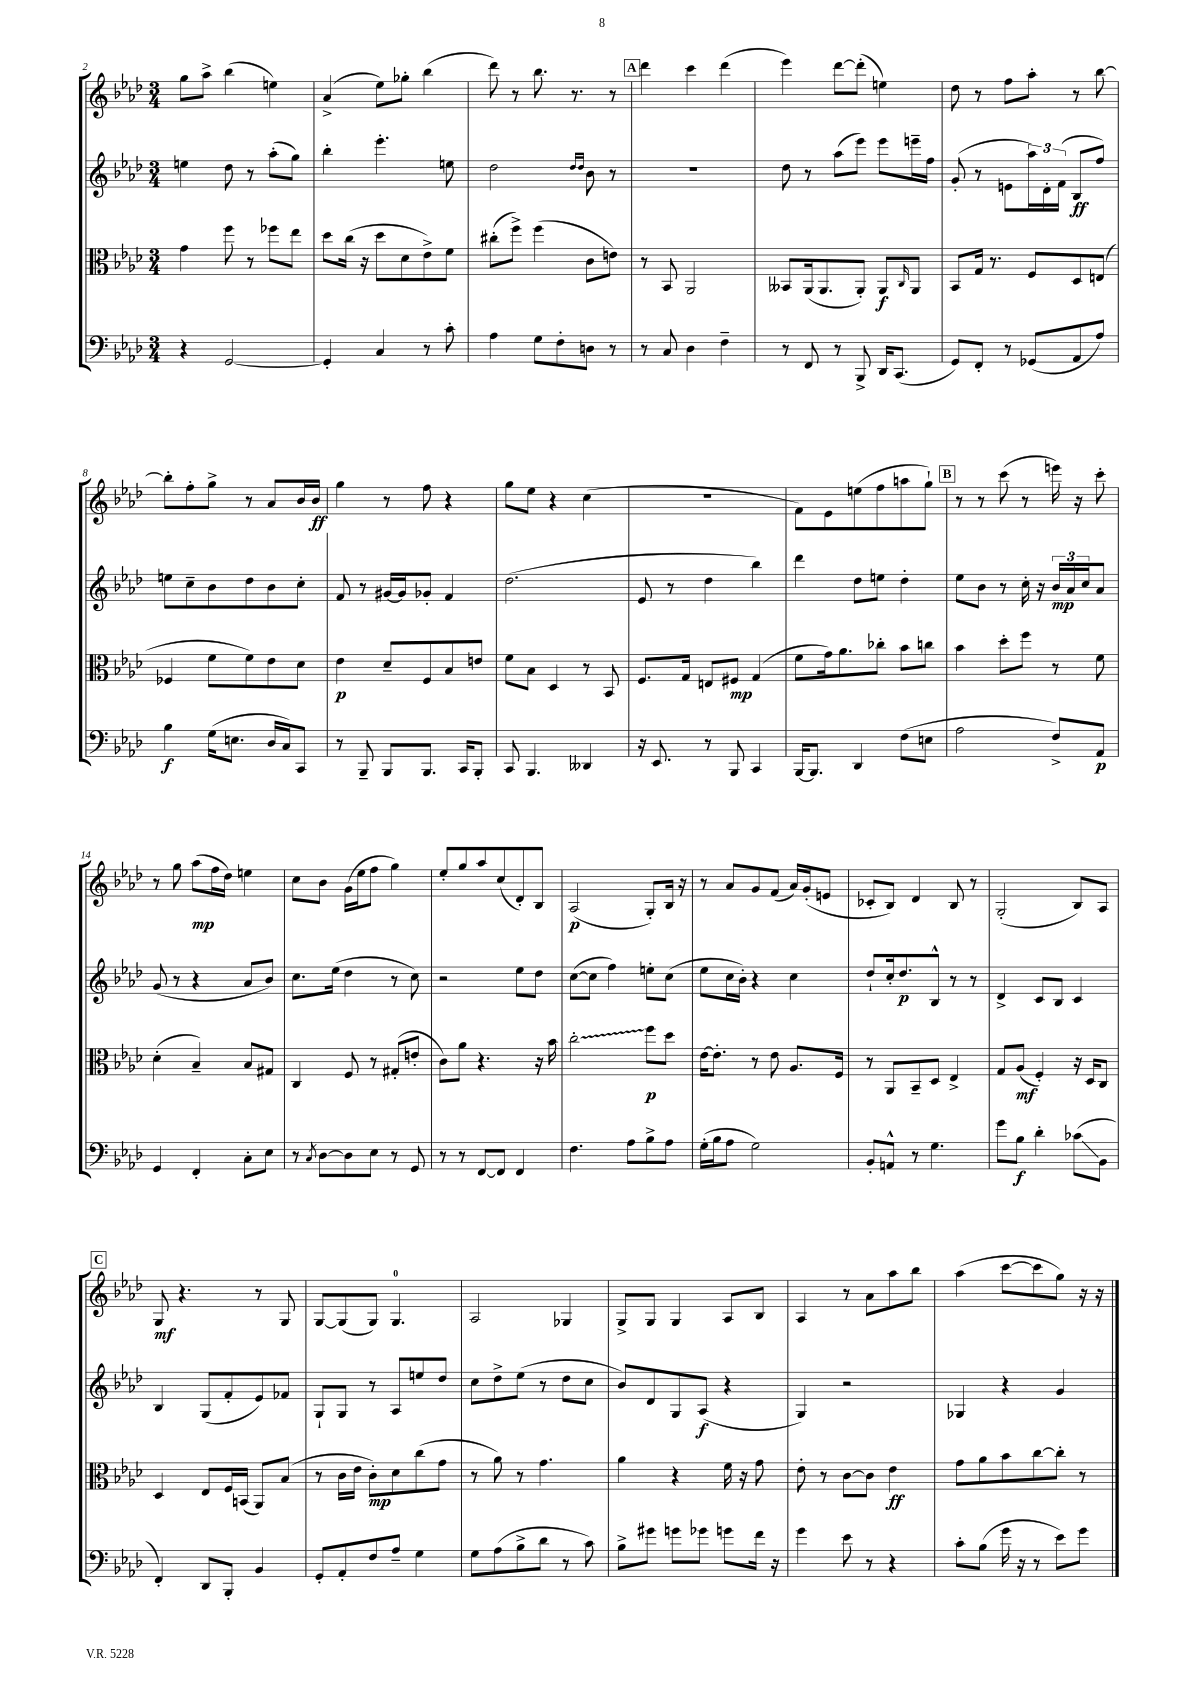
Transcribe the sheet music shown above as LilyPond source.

<<
\new StaffGroup <<
\new Staff = "s0" {
    \clef treble \key aes \major \numericTimeSignature \time 3/4
    g''8 aes''8-> bes''4( e''4) |
    aes'4->( ees''8) ges''8-. bes''4( |
    des'''8) r8 bes''8. r8. r8 |
    \mark \markup { \box "A" } des'''4 c'''4 des'''4( |
    ees'''4) des'''8~ des'''8-.( e''4) |
    des''8 r8 f''8 aes''8-. r8 bes''8~ |
    bes''8-. f''8-. g''8-> r8 aes'8 bes'16 bes'16\ff |
    g''4 r8 f''8 r4 |
    g''8 ees''8 r4 c''4( |
    R2. |
    f'8) ees'8 e''8( f''8 a''8 g''8-!) |
    \mark \markup { \box "B" } r8 r8 c'''8( r8 e'''16) r16 c'''8-. |
    r8 g''8 aes''8\mp( f''16 des''16) e''4 |
    c''8 bes'8 g'16( ees''16 f''8 g''4) |
    ees''8-. g''8 aes''8 c''8( des'8-.) bes8 |
    aes2\p( g8-.) bes16 r16 |
    r8 aes'8 g'8 f'8( aes'16) g'16-.( e'8 |
    ces'8-. bes8) des'4 bes8 r8 |
    g2-.( bes8) aes8 |
    \mark \markup { \box "C" } g8\mf r4. r8 g8 |
    g8~ g8( g8) g4.-0 |
    aes2 ges4 |
    g8-> g8 g4 aes8 bes8 |
    aes4 r8 aes'8 aes''8 bes''8 |
    aes''4( c'''8~ c'''8 g''8) r16 r16 \bar "|." |
}
\new Staff = "s1" {
    \clef treble \key aes \major \numericTimeSignature \time 3/4
    e''4 des''8 r8 aes''8-.( g''8) |
    bes''4-. ees'''4.-. e''8 |
    des''2 \grace { des''16 des''16 } bes'8 r8 |
    \mark \markup { \box "A" } R2. |
    des''8 r8 aes''8( ees'''8) ees'''8 e'''16-- f''16 |
    g'8-.( r8 e'8 \tuplet 3/2 { aes''16) des'16-. f'16( } bes8\ff f''8) |
    e''8 c''8-- bes'8 des''8 bes'8 c''8-. |
    f'8 r8 gis'16~ gis'16 ges'8-. f'4 |
    des''2.( |
    ees'8 r8 des''4 bes''4) |
    des'''4 des''8 e''8 des''4-. |
    \mark \markup { \box "B" } ees''8 bes'8 r8 c''16-. r16 \tuplet 3/2 { bes'16\mp aes'16 c''16 } aes'8 |
    g'8( r8 r4 aes'8 bes'8) |
    c''8. ees''16( des''4 r8 c''8) |
    r2 ees''8 des''8 |
    c''8~( c''8 f''4) e''8-. c''8( |
    ees''8 c''16 bes'16-.) r4 c''4 |
    des''8-! c''16-. des''8.\p bes8-^ r8 r8 |
    des'4-> c'8 bes8 c'4 |
    \mark \markup { \box "C" } bes4 g8( f'8-. ees'8) fes'8 |
    g8-! g8 r8 aes8 e''8 des''8 |
    c''8 des''8-> ees''8( r8 des''8 c''8 |
    bes'8) des'8 g8 aes8\f( r4 |
    g4) r2 |
    ges4 r4 g'4 \bar "|." |
}
\new Staff = "s2" {
    \clef alto \key aes \major \numericTimeSignature \time 3/4
    g'4 f''8 r8 fes''8 ees''8 |
    des''8 c''16( r16 des''8 des'8 ees'8->) f'8 |
    cis''8-.( f''8->) f''4( c'8 e'8) |
    \mark \markup { \box "A" } r8 bes,8 aes,2 |
    beses,8 aes,16( aes,8. aes,8-.) aes,8\f \grace { c16 } aes,8 |
    bes,8 g16 r8. f8 des8 e8( |
    fes4 f'8 f'8) ees'8 des'8 |
    ees'4\p des'8-- f8 bes8 e'8 |
    f'8 bes8 des4 r8 bes,8 |
    f8. g16 e8 fis8\mp g4( |
    f'8 g'16) aes'8. ces''8-. bes'8 c''8 |
    \mark \markup { \box "B" } bes'4 des''8-. f''8 r8 f'8 |
    des'4-.( bes4--) bes8 gis8 |
    c4 f8 r8 gis8-.( e'8-. |
    c'8) aes'8 r4. r16 bes'16 |
    \once \override Glissando.style = #'zigzag c''2-.\glissando f''8\p des''8 |
    ees'16~ ees'8.-. r8 ees'8 aes8. f16 |
    r8 aes,8 bes,8-- des8 ees4-> |
    g8 aes8\mf( f4-.) r16 des16 c8 |
    \mark \markup { \box "C" } des4 ees8 f16 b,16( aes,8) bes8( |
    r8 c'16 ees'16 c'8-.\mp) des'8 c''8( g'8 |
    r8 aes'8) r8 g'4. |
    aes'4 r4 f'16 r16 g'8 |
    ees'8-. r8 c'8~ c'8 ees'4\ff |
    g'8 aes'8 bes'8 c''8~ c''8-. r8 \bar "|." |
}
\new Staff = "s3" {
    \clef bass \key aes \major \numericTimeSignature \time 3/4
    r4 g,2~ |
    g,4-. c4 r8 c'8-. |
    aes4 g8 f8-. d8 r8 |
    \mark \markup { \box "A" } r8 c8 des4 f4-- |
    r8 f,8 r8 bes,,8-> des,16 c,8.( |
    g,8) f,8-. r8 ges,8( aes,8 aes8) |
    bes4\f g16( e8. des16 c16) c,8 |
    r8 bes,,8-- bes,,8 bes,,8. c,16 bes,,8-. |
    c,8 bes,,4. deses,4 |
    r16 ees,8. r8 bes,,8 c,4 |
    bes,,16~ bes,,8. des,4 f8( e8 |
    \mark \markup { \box "B" } aes2 f8->) aes,8\p |
    g,4 f,4-. c8-. ees8 |
    r8 \acciaccatura { c8 } des8~ des8 ees8 r8 g,8 |
    r8 r8 f,8~ f,8 f,4 |
    f4. aes8 bes8-> aes8 |
    g16-.( bes16 aes8 g2) |
    bes,8-. a,8-^ r8 g4. |
    g'8 bes8\f des'4-. ces'8\glissando( bes,8 |
    \mark \markup { \box "C" } f,4-.) des,8 bes,,8-. bes,4 |
    g,8-. aes,8-. f8 aes8-- g4 |
    g8 aes8( bes8-> des'8 r8 c'8) |
    bes8-> gis'8 g'8 ges'8 g'8 f'16 r16 |
    g'4 ees'8 r8 r4 |
    c'8-. bes8( g'16 r16 r8 ees'8) g'8 \bar "|." |
}
>>
>>
\layout { \context { \Score currentBarNumber = #2 } }
